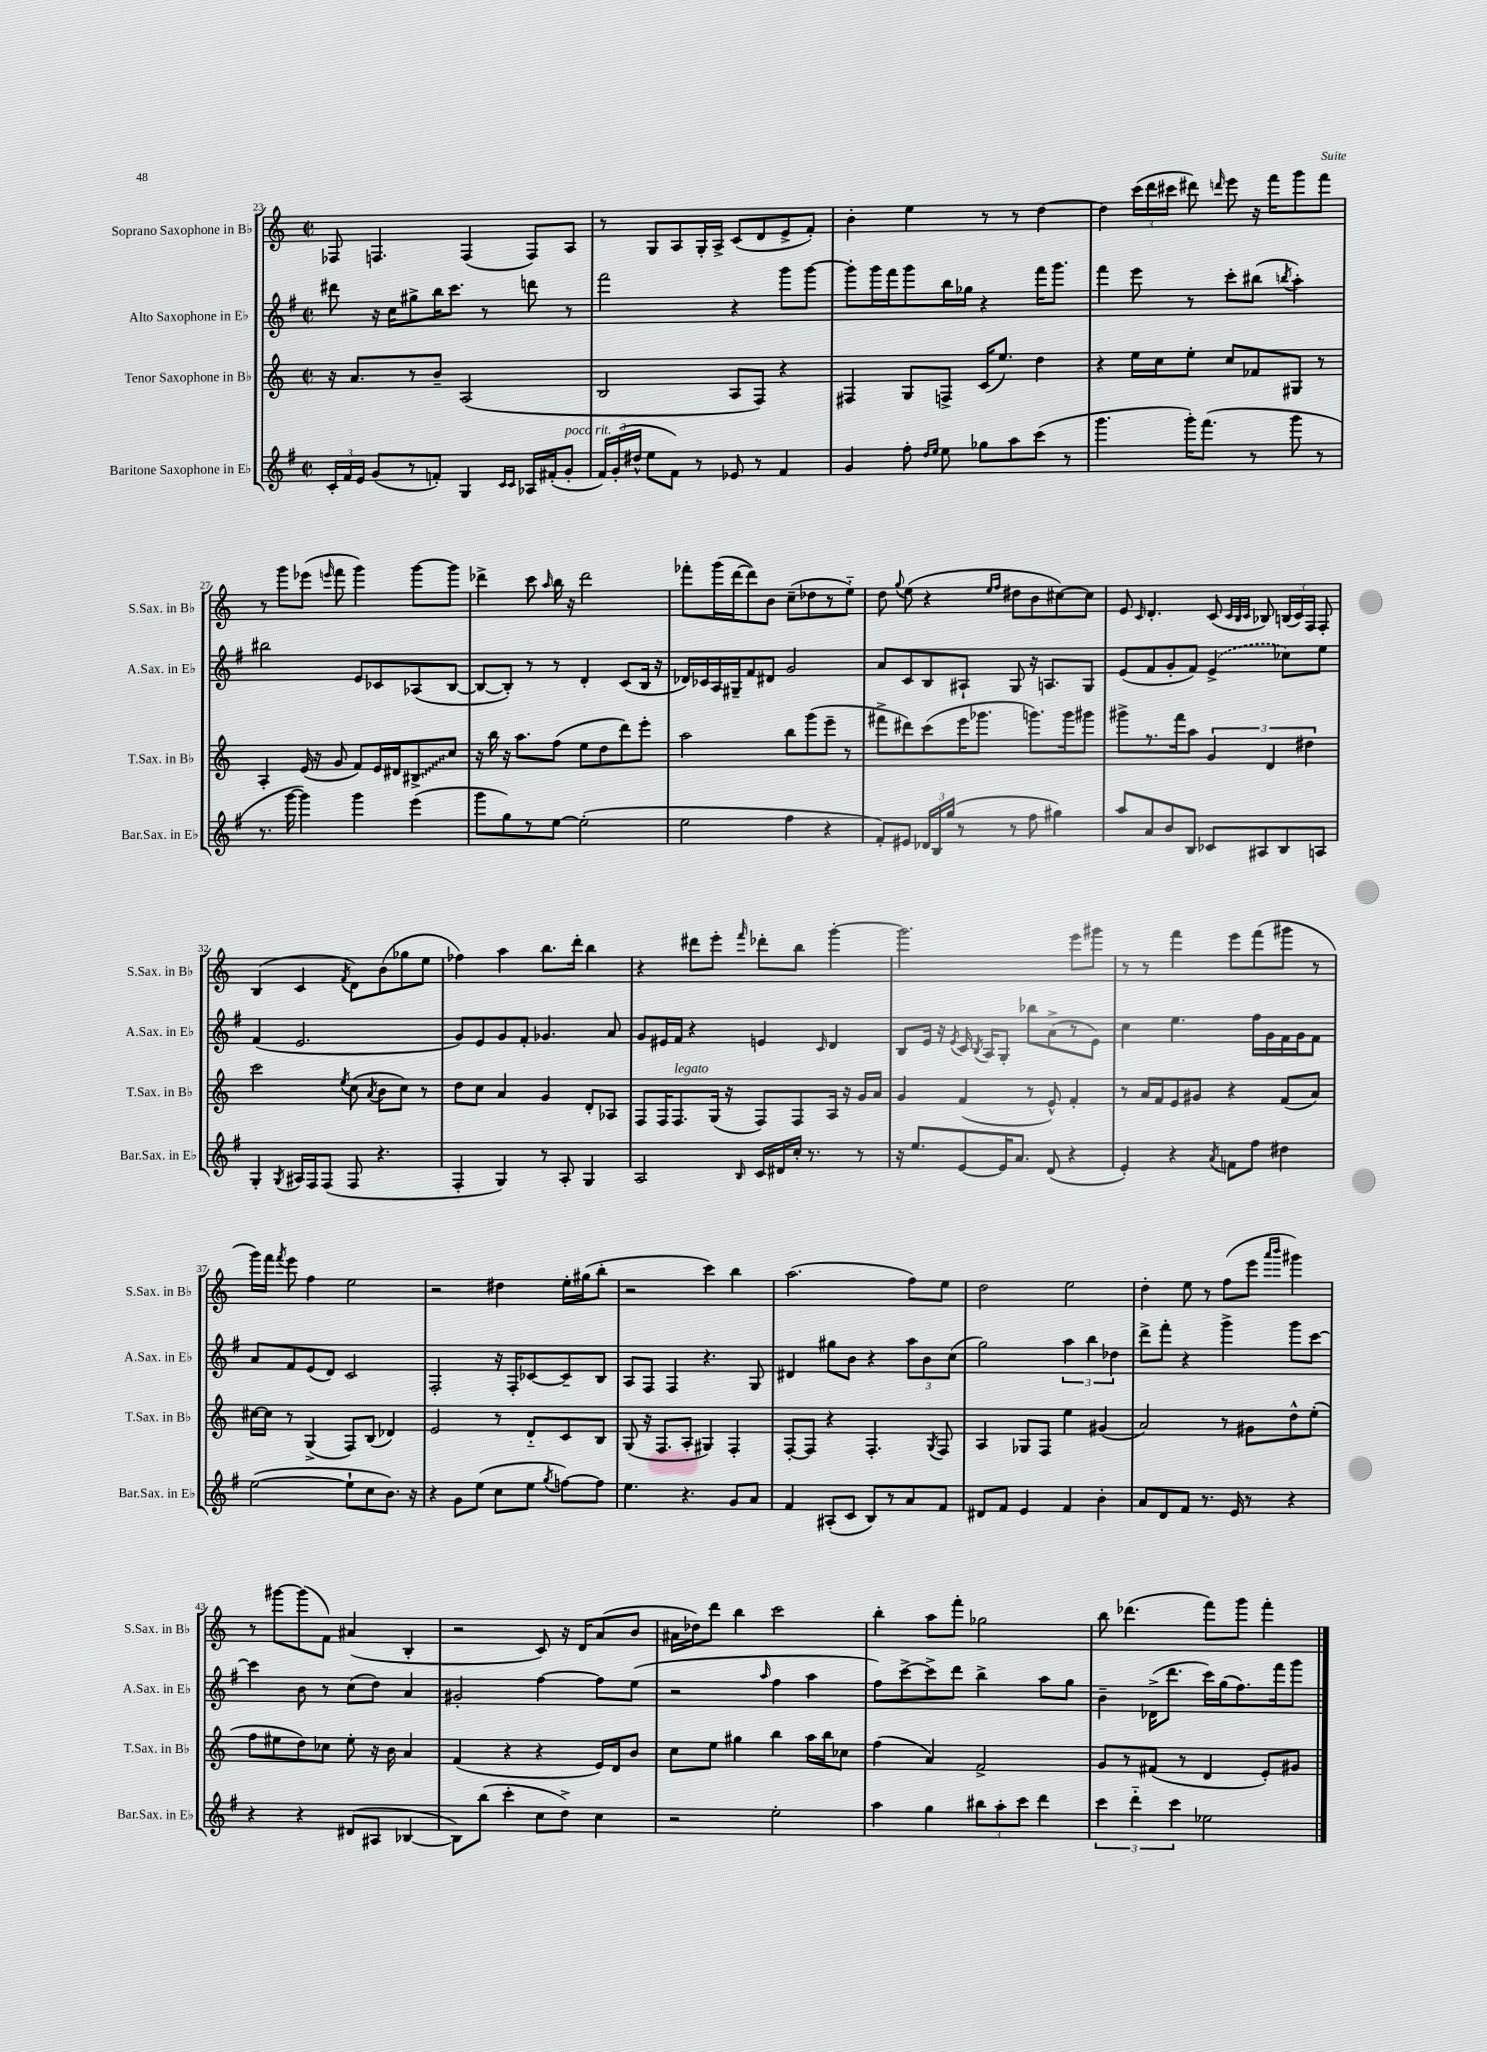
<<
\new StaffGroup <<
\new Staff = "s0" \with { instrumentName = "Soprano Saxophone in Bb" shortInstrumentName = "S.Sax. in Bb" } {
    \clef treble \key c \major \defaultTimeSignature \time 2/2
    \autoBeamOff fes8 f4. f4( f8[) a8] |
    r8 g8[ a8 g16-. a16]-> c'8[( d'8 e'8-> f'8]-.) |
    b'4-. e''4 r8 r8 d''4~ |
    d''4 \tuplet 3/2 { c'''16[( d'''16 cis'''16] } dis'''8) \grace { d'''16 } e'''8 r16 f'''16[ g'''8 f'''8] |
    r8 g'''8[ ees'''8]( \grace { e'''16 } f'''8 g'''4) g'''8[~ g'''8] |
    des'''4-> c'''8 \grace { a''16 } b''16 r16 des'''2 |
    fes'''8[-. g'''16( d'''16~ d'''8) b'8] c''8[--( des''8 r8 e''8]-_) |
    d''8 \appoggiatura { g''8 } e''8( r4 \grace { e''16[ f''16] } dis''8[ b'8 cis''8~) cis''8] |
    e'8 \grace { c'16 } d'4.-. c'8( \grace { c'32[ b32 c'32] } bes8) \tuplet 3/2 { b16[( c'16) f16] } f8-. |
    b4( c'4 \acciaccatura { f'8 } d'8[) b'8( ges''8 e''8] |
    fes''4) a''4 b''8.[ d'''16]-. b''4 |
    r4 dis'''8[ e'''8]-. \grace { f'''16 } des'''8[-. b''8] g'''4~-. |
    g'''2. e'''8[ gis'''8] |
    r8 r8 f'''4 e'''8[ f'''8( gis'''8] r8 |
    g'''16[) f'''16] \acciaccatura { f'''8 } e'''8 f''4 e''2 |
    r2 dis''4 e''16[-. gis''16( b''8]-. |
    r2 c'''4) b''4 |
    a''2.( f''8[) e''8] |
    d''2 e''2 |
    d''4-. e''8 r8 f''8[( e'''8] \grace { a'''16[ b'''16] } gis'''4) |
    r8 gis'''8[~ gis'''8( f'8]) ais'4( b4-. |
    r2 c'8) r16 d'16[ a'8( b'8] |
    ais'16[ des''16) d'''8] b''4 c'''2 |
    b''4-. a''8[ f'''8]-. ges''2 |
    b''8 des'''4.( f'''8[) g'''8] f'''4-. \bar "|." |
}
\new Staff = "s1" \with { instrumentName = "Alto Saxophone in Eb" shortInstrumentName = "A.Sax. in Eb" } {
    \clef treble \key g \major \defaultTimeSignature \time 2/2
    \autoBeamOff dis'''8 r16 c''16[ gis''8-> b''16 c'''8.] r8 d'''8 r8 |
    fis'''2 r4 g'''8[ g'''8]~ |
    g'''8[-. g'''16 fis'''16 g'''8 b''16 ges''16] r4 fis'''16[ g'''8.] |
    fis'''4 e'''8 r8 c'''8[-. bis''8]( \acciaccatura { b''8 } a''4-.) |
    bis''2 e'8[ ces'8 aes8( b8]~ |
    b8[~ b8]-.) r8 r8 d'4-. c'8[( b16] r16 |
    des'16[) ces'16 a16 gis16-- fis'8 dis'8] g'2 |
    a'8[ c'8 b8 ais8]-! g8 r16 a8.[ g8] |
    e'8[( fis'8 g'8-. fis'8]) \once \slurDashed e'4->( ces''8[) e''8] |
    fis'4( e'2. |
    g'8[) e'8 g'8 fis'8]-. ges'4. a'8 |
    g'8[ eis'16 fis'16] r4 e'4 \grace { c'16 } d'4 |
    b8[ e'16] r16 \acciaccatura { e'8 } c'16 \acciaccatura { b8 } a16[ g8]-. bes''8[ a'8->( r8 e'8]) |
    c''4 e''4. fis''16[ g'16 fis'16 g'16 fis'8] |
    a'8[ fis'8 e'8( d'8]) c'2 |
    fis2-. r16 fis16[-. ces'8~ ces'8-- b8] |
    a8[ fis8] fis4 r4. g8 |
    dis'4 gis''8[ b'8] r4 \tuplet 3/2 { a''8[ b'8 c''8]( } |
    g''2) \tuplet 3/2 { a''4 b''4 des''4 } |
    d'''8[-> fis'''8]-. r4 g'''4-> g'''8[ c'''8]~ |
    c'''4 b'8 r8 c''8[( d''8]) a'4 |
    gis'2-. fis''4~ fis''8[ e''8]( |
    r2 \grace { a''16 } fis''4 a''4 |
    fis''8[) c'''8~-> c'''8-> d'''8] b''4-> a''8[ g''8] |
    b'4-- des'16[->( d'''8.] c'''16[) g''16( fis''8.) fis'''16 g'''8] \bar "|." |
}
\new Staff = "s2" \with { instrumentName = "Tenor Saxophone in Bb" shortInstrumentName = "T.Sax. in Bb" } {
    \clef treble \key c \major \defaultTimeSignature \time 2/2
    \autoBeamOff r16 a'8.[ r8 b'8]-- a2( |
    b2 a8[ f8]) r4 |
    fis4 g8[ f8]-> c'16[( e''8.]) d''4 |
    r4 e''16[ c''16 e''8]-. c''8[ fes'8 gis8] r8 |
    a4-. e'16( r16 g'8 f'8[) e'16 dis'16 \once \override Glissando.style = #'zigzag bis8->\glissando c''8] |
    r16 b''16 r16 a''8.[ f''8]( e''8[ d''8 d'''8) e'''8]-. |
    a''2 b''8[ g'''8( e'''8]-- r8 |
    fis'''8[-> dis'''8) c'''8( e'''16 ges'''8.] g'''8.[) g'''16 gis'''8] |
    gis'''8[-> r8. f'''16 a''8] \tuplet 3/2 { g'4 d'4 dis''4 } |
    c'''2 \acciaccatura { e''8 } c''8( \acciaccatura { a'8 } b'8[ c''8]) r8 |
    d''8[ c''8] a'4 g'4 d'8[-. aes8] |
    f8[ f16 f8.^\markup { \italic "legato" } g16]( r16 f8[) f8 a16] r16 g'16[ a'16] |
    g'4 f'4( r8 e'8-^) f'4-. |
    r8 a'16[ f'16 e'8 gis'8] r4 f'8[( a'8]) |
    cis''16[~ cis''16] r8 g4->( f8[) b8]( des'4) |
    e'2 r8 d'8[-_ c'8 b8] |
    g8( r16 f8.[ a8]-. gis4) f4-. |
    f8[~-. f8] r4 f4.-. \acciaccatura { g8 } f8 |
    a4 ges8[ f8] e''4 gis'4( |
    a'2) r8 gis'8[ d''8-^ e''8]-.( |
    f''8[ eis''8 d''8) ces''8] eis''8-. r16 b'16 a'4 |
    f'4( r4 r4 e'16[) d'16 b'8] |
    c''8[ e''8] gis''4 b''4 a''16[ b''16 ces''8] |
    f''4( a'4) f'2-> |
    g'8[ r8 fis'8]( r8 d'4 e'8[-.) gis'8] \bar "|." |
}
\new Staff = "s3" \with { instrumentName = "Baritone Saxophone in Eb" shortInstrumentName = "Bar.Sax. in Eb" } {
    \clef treble \key g \major \defaultTimeSignature \time 2/2
    \autoBeamOff \tuplet 3/2 { c'16[-. fis'16 e'16] } g'8[( r8 f'8]-.) g4 \grace { c'16[ c'16] } aes16[ fis'16-.( g'8]-.^\markup { \italic "poco rit." } |
    \tuplet 3/2 { fis'16[) g'16-.( dis''16]-^ } e''8[ fis'8]) r8 ees'8 r8 fis'4 |
    g'4 fis''8-. \grace { d''16[ e''16] } e''8 ges''8[ a''8 c'''8]( r8 |
    g'''4. g'''16[-.) fis'''8.]( r8 g'''8 r8 |
    r8. g'''16~ g'''4) g'''4 e'''4( |
    g'''8[ g''8) r8 e''8]~ e''2-.( |
    e''2 fis''4 r4 |
    fis'8[-.) eis'8] \tuplet 3/2 { des'16[ b16 g''16]( } r8 r8 fis''8 gis''4) |
    a''8[ a'8 b'8 b8] ces'8[ ais8 b8 a8] |
    g4-. \acciaccatura { g8 } ais16[ fis16 fis8]( fis8 r4. |
    fis4-. g4) r8 a8-. g4 |
    a2 \grace { b16 } c'16[ dis'16 c''16]-. r8. r8 |
    r16 e''8.[ e'8~ e'16 a'8.] d'8( r4 |
    e'4-.) r4 \acciaccatura { a'8 } f'8[ fis''8] dis''4 |
    e''2~( e''8[-! c''8 b'8.]) r16 |
    r4 g'8[ e''8]( c''8[ e''8] \acciaccatura { g''8 } f''8[~) f''8] |
    e''4. r4. g'8[ a'8] |
    fis'4 ais8[-.( c'8] b8[) r8 a'8 fis'8] |
    dis'8[ fis'8] e'4 fis'4 b'4-. |
    a'8[ d'8 fis'8] r8. e'16 r8 r4 |
    r4 r4 dis'8[( ais8] bes4~ |
    bes8[) b''8]( c'''4-. c''8[ d''8]->) c''4 |
    r2 e''2-. |
    a''4 g''4 \tuplet 3/2 { bis''8[ a''8-. c'''8] } d'''4 |
    \tuplet 3/2 { c'''4 d'''4-_ c'''4 } ees''2 \bar "|." |
}
>>
>>
\layout { \context { \Score currentBarNumber = #23 } }
